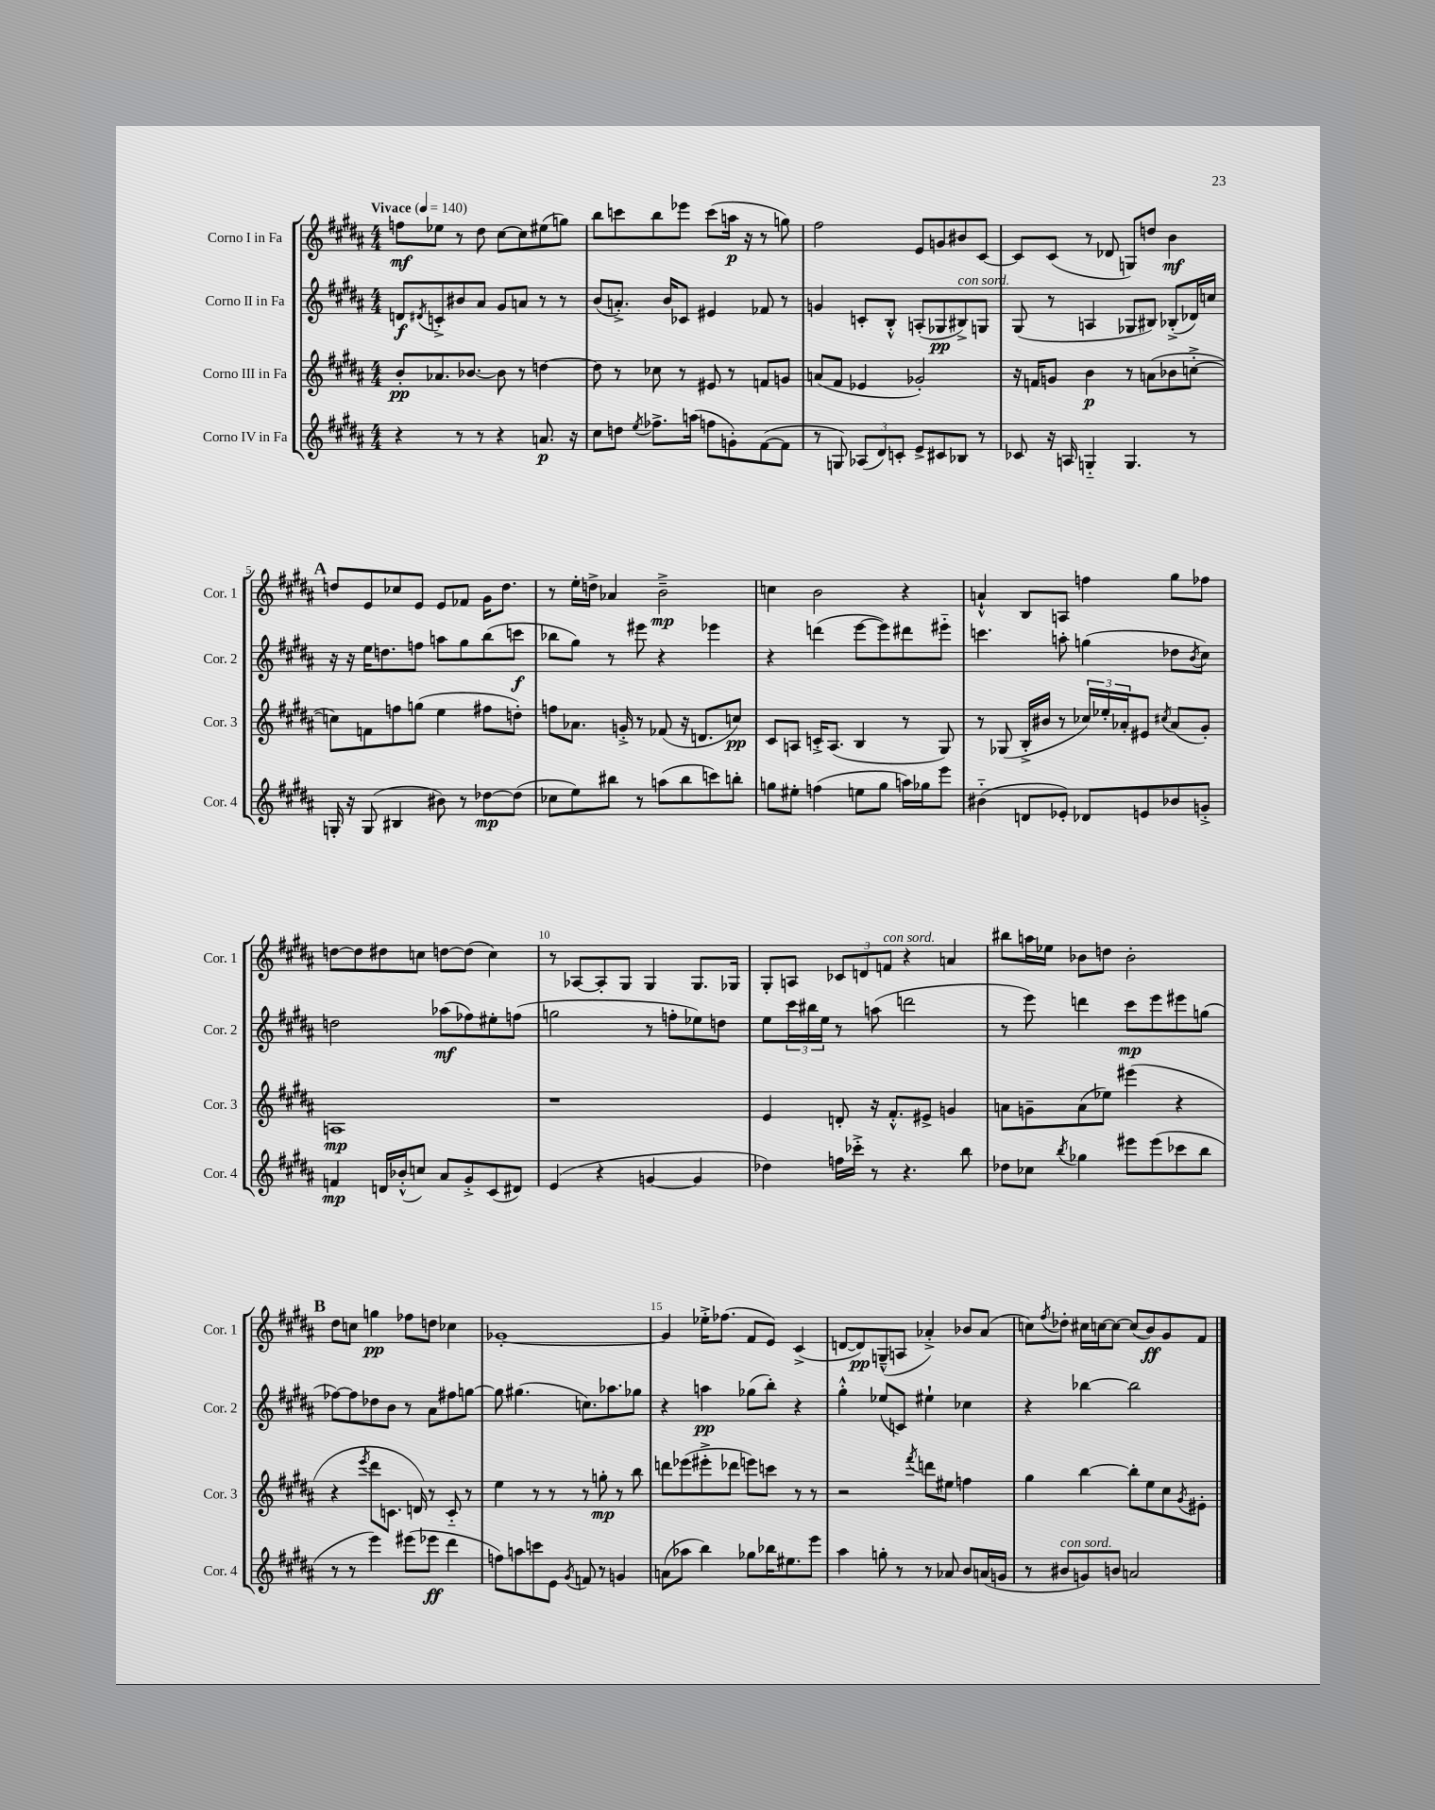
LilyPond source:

<<
\new StaffGroup <<
\new Staff = "s0" \with { instrumentName = "Corno I in Fa" shortInstrumentName = "Cor. 1" } {
    \clef treble \key b \major \numericTimeSignature \time 4/4 \tempo "Vivace" 4 = 140
    f''8\mf ees''8 r8 dis''8 cis''8~ cis''8 eis''8( g''8) |
    b''8 c'''8 b''8 ees'''8 c'''8( a''16\p r16 r8 g''8) |
    fis''2 e'8 g'8 bis'8 cis'8~ |
    cis'8 cis'8( r8 des'8 g8) d''8 b'4\mf |
    \mark \markup { \bold "A" } d''8 e'8 ces''8 e'8 e'8 fes'8 gis'16 d''8. |
    r8 e''16-. d''16-> aes'4 b'2--->\mp |
    c''4 b'2 r4 |
    a'4-!-^ b8 a8 f''4 gis''8 fes''8 |
    d''8~ d''8 dis''8 c''8 d''8~ d''8( c''4) |
    r8 aes8~ aes8-. gis8 gis4 gis8. ges16 |
    gis8-. a8 \tuplet 3/2 { ces'8 d'8 f'8^\markup { \italic "con sord." } } r4 a'4 |
    bis''8 a''16 ees''16 bes'8 d''8 bes'2-. |
    \mark \markup { \bold "B" } dis''8 c''8 g''4\pp fes''8 d''8 ces''4 |
    ges'1~-. |
    ges'4 ees''16-.-> fes''8.( fis'8 e'8) cis'4->( |
    d'8~ d'8\pp) g8---^( a8 aes'4-.->) bes'8 aes'8( |
    c''8) \acciaccatura { fis''8 } des''8-. cis''16 c''16~ c''8~ c''8( b'8\ff) gis'8 fis'8 \bar "|." |
}
\new Staff = "s1" \with { instrumentName = "Corno II in Fa" shortInstrumentName = "Cor. 2" } {
    \clef treble \key b \major \numericTimeSignature \time 4/4
    d'8\f \acciaccatura { dis'8 } c'8-.-> bis'8 ais'8 gis'8 a'8 r8 r8 |
    b'8( a'8.-.->) b'16 ces'8 eis'4 fes'8 r8 |
    g'4 c'8-. b8-.-^ a8-.( ges8\pp bis8->^\markup { \italic "con sord." }) g8 |
    gis8( r8 a4 ges8 bis8) bes8-.->( des'16) c''16 |
    \mark \markup { \bold "A" } r16 r16 e''16 d''8. f''8 a''8 gis''8 b''8( c'''8\f |
    bes''8 gis''8) r8 eis'''8 r4 ees'''4 |
    r4 d'''4( e'''8~ e'''8) dis'''8 eis'''8-_ |
    c'''4. a''8-. g''4( des''8 \acciaccatura { b'8 } cis''8) |
    d''2 aes''8\mf( fes''8) eis''8-. f''8( |
    g''2 r8 f''8-. ees''8) d''8 |
    e''8 \tuplet 3/2 { cis'''16 bis''16 e''16 } r8 a''8( d'''2 |
    r8 e'''8) d'''4 cis'''8\mp e'''8 eis'''8 g''8( |
    \mark \markup { \bold "B" } fes''8~) fes''8 des''8 b'8 r8 ais'8 fis''8 g''8~ |
    g''8 gis''4.( c''8.) aes''8. ges''8 |
    r4 a''4\pp ges''8( b''8-.) r4 |
    gis''4-.-^ ees''8( c'8) eis''4-! ces''4 |
    r4 bes''4~ bes''2 \bar "|." |
}
\new Staff = "s2" \with { instrumentName = "Corno III in Fa" shortInstrumentName = "Cor. 3" } {
    \clef treble \key b \major \numericTimeSignature \time 4/4
    b'8-.\pp aes'8. bes'8.~ bes'8 r8 d''4~ |
    d''8 r8 ces''8 r8 eis'8 r8 f'8 g'8 |
    a'8( fis'8 ees'4 ges'2-.) |
    r16 f'16 g'8 b'4\p r8 a'8( bes'8 c''8~-.-> |
    \mark \markup { \bold "A" } c''8) f'8 f''8 g''8( e''4 fis''8 d''8-.) |
    f''8 aes'8. g'16-.-> r8 fes'8( r16 d'8. c''8\pp) |
    cis'8 a8 c'16-.-> a8.( b4 r8 gis8) |
    r8 ges8( b16-.-> bis'16 r8 \tuplet 3/2 { ces''16) ees''16-. aes'16-. } eis'8 \acciaccatura { cis''8 } aes'8( gis'8-.) |
    a1\mp |
    r1 |
    e'4 d'8-. r16 fis'8.-.-^ eis'8-> g'4 |
    a'8 g'8-- a'8( ees''8) eis'''4( r4 |
    \mark \markup { \bold "B" } r4 \acciaccatura { e'''8 } dis'''8 c'8. d'16) r8 c'8-_ r8 |
    e''4 r8 r8 r8 g''8-.\mp r8 b''8 |
    d'''8 ees'''8( eis'''8-.-> des'''8 e'''8) c'''8 r8 r8 |
    r2 \acciaccatura { fis'''8 } d'''8 eis''8 f''4 |
    gis''4 b''4~ b''8-. e''8 cis''8 \acciaccatura { gis'8 } eis'8-. \bar "|." |
}
\new Staff = "s3" \with { instrumentName = "Corno IV in Fa" shortInstrumentName = "Cor. 4" } {
    \clef treble \key b \major \numericTimeSignature \time 4/4
    r4 r8 r8 r4 a'8.\p r16 |
    cis''8 d''8 \acciaccatura { e''8 } fes''8.-> a''16( f''8 g'8-.) fis'8~( fis'8 |
    r8 g8) \tuplet 3/2 { aes8( dis'8) c'8-. } e'8-> cis'8 bes8 r8 |
    ces'8 r16 a16 g4-_ g4. r8 |
    \mark \markup { \bold "A" } g16-. r16 g8( bis4 bis'8) r8 des''8~\mp des''8( |
    ces''8 e''8) bis''8 r8 a''8( bis''8 c'''8) b''8-. |
    g''8 eis''8-. f''4( e''8 g''8 a''16) ges''16 e'''8 |
    bis'4-_( d'8 ees'8-.) des'8 e'8 bes'8 g'8-.-> |
    f'4\mp d'16 bes'16-.-^( c''8) ais'8 gis'8-.-> cis'8( dis'8) |
    e'4( r4 g'4~ g'4 |
    des''4) f''16 ces'''16-.-> r8 r4. b''8 |
    des''8 ces''8 \acciaccatura { b''8 } ges''4 eis'''8 eis'''8( ces'''8 b''8 |
    \mark \markup { \bold "B" } r8 r8 e'''4) eis'''8( ees'''8\ff dis'''4 |
    f''8) a''8 c'''8 e'8 \acciaccatura { gis'8 } f'8 r8 g'4 |
    a'8( aes''8 b''4) ges''8 bes''16 eis''8. e'''8 |
    ais''4 g''8-. r8 r8 aes'8 b'8 a'16( g'16 |
    r8 bis'8^\markup { \italic "con sord." } g'8) b'8 a'2 \bar "|." |
}
>>
>>
\layout { \context { \Score \override BarNumber.break-visibility = ##(#f #t #t) barNumberVisibility = #(every-nth-bar-number-visible 5) } }
